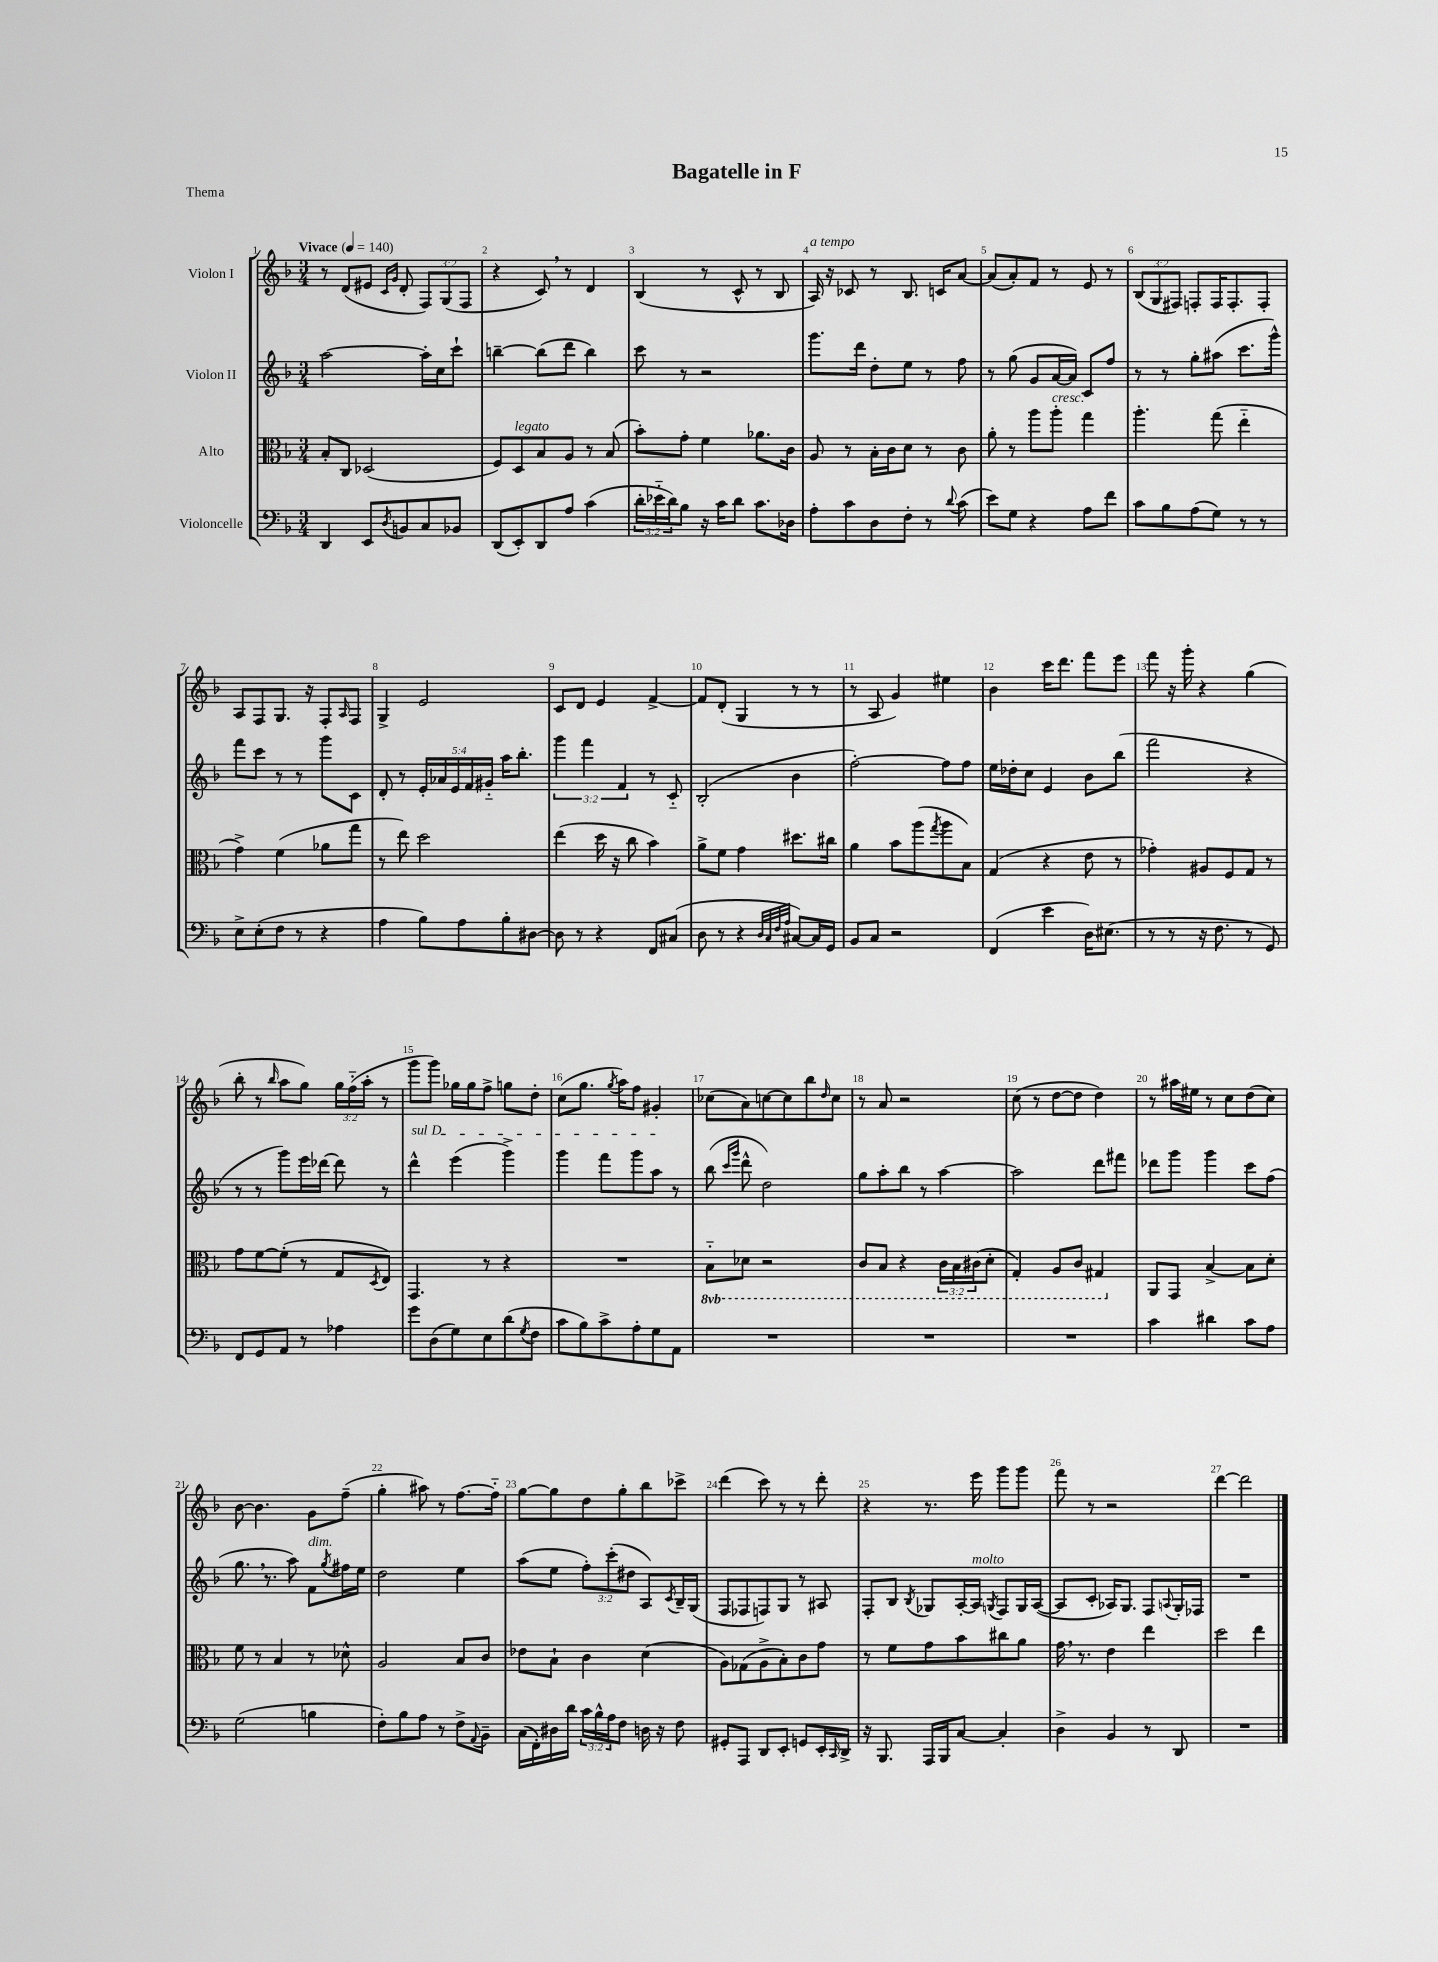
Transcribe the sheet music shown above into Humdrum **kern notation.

**kern	**kern	**kern	**kern
*staff4	*staff3	*staff2	*staff1
*clefF4	*clefC3	*clefG2	*clefG2
*k[b-]	*k[b-]	*k[b-]	*k[b-]
*M3/4	*M3/4	*M3/4	*M3/4
*MM140	*MM140	*MM140	*MM140
4DD	8B-'	[2aa	8r
.	8C	.	(8d
8EE	(2D-	.	8e#
.	.	.	16qqc
8qD	.	.	16qqg
8BB	.	.	8d'
8C	.	16aa']	12F)
.	.	16cc	.
.	.	.	(12G
8BB-	.	8ccc`	.
.	.	.	12F
=	=	=	=
(8DD	8F)	[4bb~	4r
8EE')	8D	.	.
8DD	8B-	(8bb]	8c)
8A	8A	8ddd	8r
(4c	8r	4bb)	4d
.	(8B-	.	.
=	=	=	=
24d'	8b-')	8ccc	(4B-
24e-'~	.	.	.
24d)	.	.	.
8B-	8g'	8r	.
16r	4f	2r	8r
16c	.	.	.
8d	.	.	8c^^
8.c	8.a-	.	8r
.	.	.	8B-
16D-	16c	.	.
=	=	=	=
8A'	8A	8.ggg	16A)
.	.	.	16r
8c	8r	.	8c-
.	.	16ddd	.
8D	16B-'	8dd'	8r
.	16c	.	.
8F'	8d	8ee	8.B-
8r	8r	8r	.
.	.	.	16c
8qqd	.	.	.
(8c	8c	8ff	[8a
=	=	=	=
8e)	8a'	8r	(8a]
8G	8r	(8gg	8a')
4r	8aa	8g	8f
.	8aa'	[16a	8r
.	.	16a])	.
8A	4gg	8c	8e
8f	.	8ff	8r
=	=	=	=
8c	4.aa'	8r	(12B-
.	.	.	12G
8B-	.	8r	.
.	.	.	12F#)
(8A	.	8gg'	8F'
8G)	(8gg	(8aa#	16F
.	.	.	8.F'
8r	4ee'~	8.ccc	.
8r	.	.	8F'
.	.	16ggg^^)	.
=	=	=	=
8E^	4g^)	8fff	8A
(8E'	.	8ccc	8F
8F	(4f	8r	8.G
8r	.	8r	.
.	.	.	16r
4r	8a-	8ggg	8F'
.	.	.	16qqA
.	8gg	8c	8F
=	=	=	=
4A	8r	8d'	4G^
.	8ee)	8r	.
8B-)	2dd	20e'	2e
.	.	20a-	.
.	.	20e	.
8A	.	.	.
.	.	20f	.
.	.	20g#'~	.
8B-'	.	16aa	.
.	.	8.bb-'	.
[8D#	.	.	.
=	=	=	=
8D#]	(4ee	6ggg	8c
8r	.	.	8d
.	.	6fff	.
4r	16dd	.	4e
.	16r	.	.
.	.	6f	.
.	8cc	.	.
8FF	4b-)	8r	[4f^
(8C#	.	8c'~	.
=	=	=	=
8D	8a^	(2B-'	8f]
8r	8f	.	(8d'
4r	4g	.	4G
32qqD	.	.	.
32qqC	.	.	.
32qqF	.	.	.
32qqA	.	.	.
[8C#)	8.dd#	4b-	8r
16C#]	.	.	8r
16GG	16cc#	.	.
=	=	=	=
8BB-	4a	[2ff')	8r
8C	.	.	8A
2r	8b-	.	4g)
.	(8aa	.	.
.	8qgg	.	.
.	8aa	8ff]	4ee#
.	8B-)	8ff	.
=	=	=	=
(4FF	(4G	16ee	4b-
.	.	16dd-'	.
.	.	8cc	.
4e	4r	4e	16ccc
.	.	.	8.ddd
16D)	8e	8b-	8fff
(8.E#	.	.	.
.	8r	(8bb-	8eee
=	=	=	=
8r	4g-')	2fff	8fff
8r	.	.	16r
.	.	.	16ggg'
16r	8A#	.	4r
8.F	.	.	.
.	8F	.	.
8r	8G	4r	(4gg
8GG)	8r	.	.
=	=	=	=
8FF	8g	8r	8bb-'
8GG	[8f	8r	8r
.	.	.	16qqbb-
8AA	(8f']	8ggg)	8aa
8r	8r	16eee	8gg)
.	.	[16ddd-	.
4A-	8G	8ddd-]	24gg
.	.	.	(24ff'~
.	.	.	24aa'
.	8qD	.	.
.	8E)	8r	8r
=	=	=	=
8g	4.GG	4ddd^^	8ggg
(8D	.	.	8ggg)
8G)	.	(4eee	16gg-
.	.	.	16gg-
8E	8r	.	8ff^
(8d	4r	4ggg^)	8gg
8qG	.	.	.
8F	.	.	8dd'
=	=	=	=
8c	2.r	4ggg	(8cc
8B-)	.	.	8.gg
8c^	.	8fff	.
.	.	.	8qgg
.	.	.	16aa)
8A'	.	8ggg	8ff
8G	.	8aa	4g#'
8AA	.	8r	.
=	=	=	=
2.r	8BB-'~	(8bb-	(8cc-
.	.	16qqccc	.
.	.	16qqggg	.
.	8D-	8ddd^^	8a)
.	2r	2dd)	[8cc
.	.	.	8cc]
.	.	.	8bb-
.	.	.	16qqdd
.	.	.	8cc
=	=	=	=
2.r	8C	8gg	8r
.	8BB-	8aa'	8a
.	4r	8bb-	2r
.	.	8r	.
.	24C	[4aa	.
.	24BB-	.	.
.	(24C#	.	.
.	8D'	.	.
=	=	=	=
2.r	4GG')	2aa]	(8cc
.	.	.	8r
.	8AA	.	[8dd
.	8C	.	8dd]
.	4GG#	8ddd	4dd)
.	.	8fff#	.
=	=	=	=
4c	8AA	8ddd-	8r
.	8GG	8ggg	16aa#
.	.	.	16ee#
4d#	[4B-^	4ggg	8r
.	.	.	8cc
8c	8B-]	8ccc	(8dd
8A	8d'	(8ff	8cc)
=	=	=	=
(2G	8f	8.gg	[8b-
.	8r	.	4.b-]
.	.	8.r	.
.	4B-	.	.
.	.	8aa)	.
4B	8r	8f	8g
.	.	8qgg	.
.	8d-^^	16ff#	(8ff~
.	.	16ee	.
=	=	=	=
8F')	2A	2dd	4gg'
8B-	.	.	.
8A	.	.	8aa#)
8r	.	.	8r
8F^	8B-	4ee	[8.ff
8qqAA	.	.	.
8BB-~	8c	.	.
.	.	.	16ff'~]
=	=	=	=
(16C	8e-	(8aa	[8gg
16FF')	.	.	.
16D#	8B-`	8ee	8gg]
16d	.	.	.
24c	4c	12ff')	8dd
24B-^^	.	.	.
24A	.	(12ccc'	.
8F	.	.	8gg'
.	.	12dd#	.
16D	(4d	8A)	8bb-
16r	.	.	.
.	.	8qc	.
8F	.	16B-~	8ccc-^
.	.	(16G	.
=	=	=	=
8GG#'	8A)	8F	(4ddd
8AAA	(8G-	8F-	.
8DD	8A^	8F)	8ccc)
8EE'	8B-')	8G	8r
8GG	8c	8r	8r
16EE'	8g	8A#	8ddd'
16qqCC	.	.	.
16DD^	.	.	.
=	=	=	=
16r	8r	8F'	4r
8.BBB-	.	.	.
.	8f	8B-	.
.	.	8qB-	.
16AAA	8g	8G-	8.r
16BBB-	.	.	.
[8C	8b-	[16A'	.
.	.	16A]	16eee
.	.	8qG	.
4C']	8cc#	8F	8ggg
.	8a	16G	8ggg
.	.	([16A	.
=	=	=	=
4D^	16g	8A]	8fff
.	8.r	.	.
.	.	8c'	8r
4BB-	4e	16A-)	2r
.	.	8.G	.
8r	4ee	8F	.
.	.	8qqA	.
8DD	.	16G'	.
.	.	16F-	.
=	=	=	=
2.r	2dd	2.r	[4ddd
.	.	.	2ddd]
.	4ee	.	.
==	==	==	==
*-	*-	*-	*-
